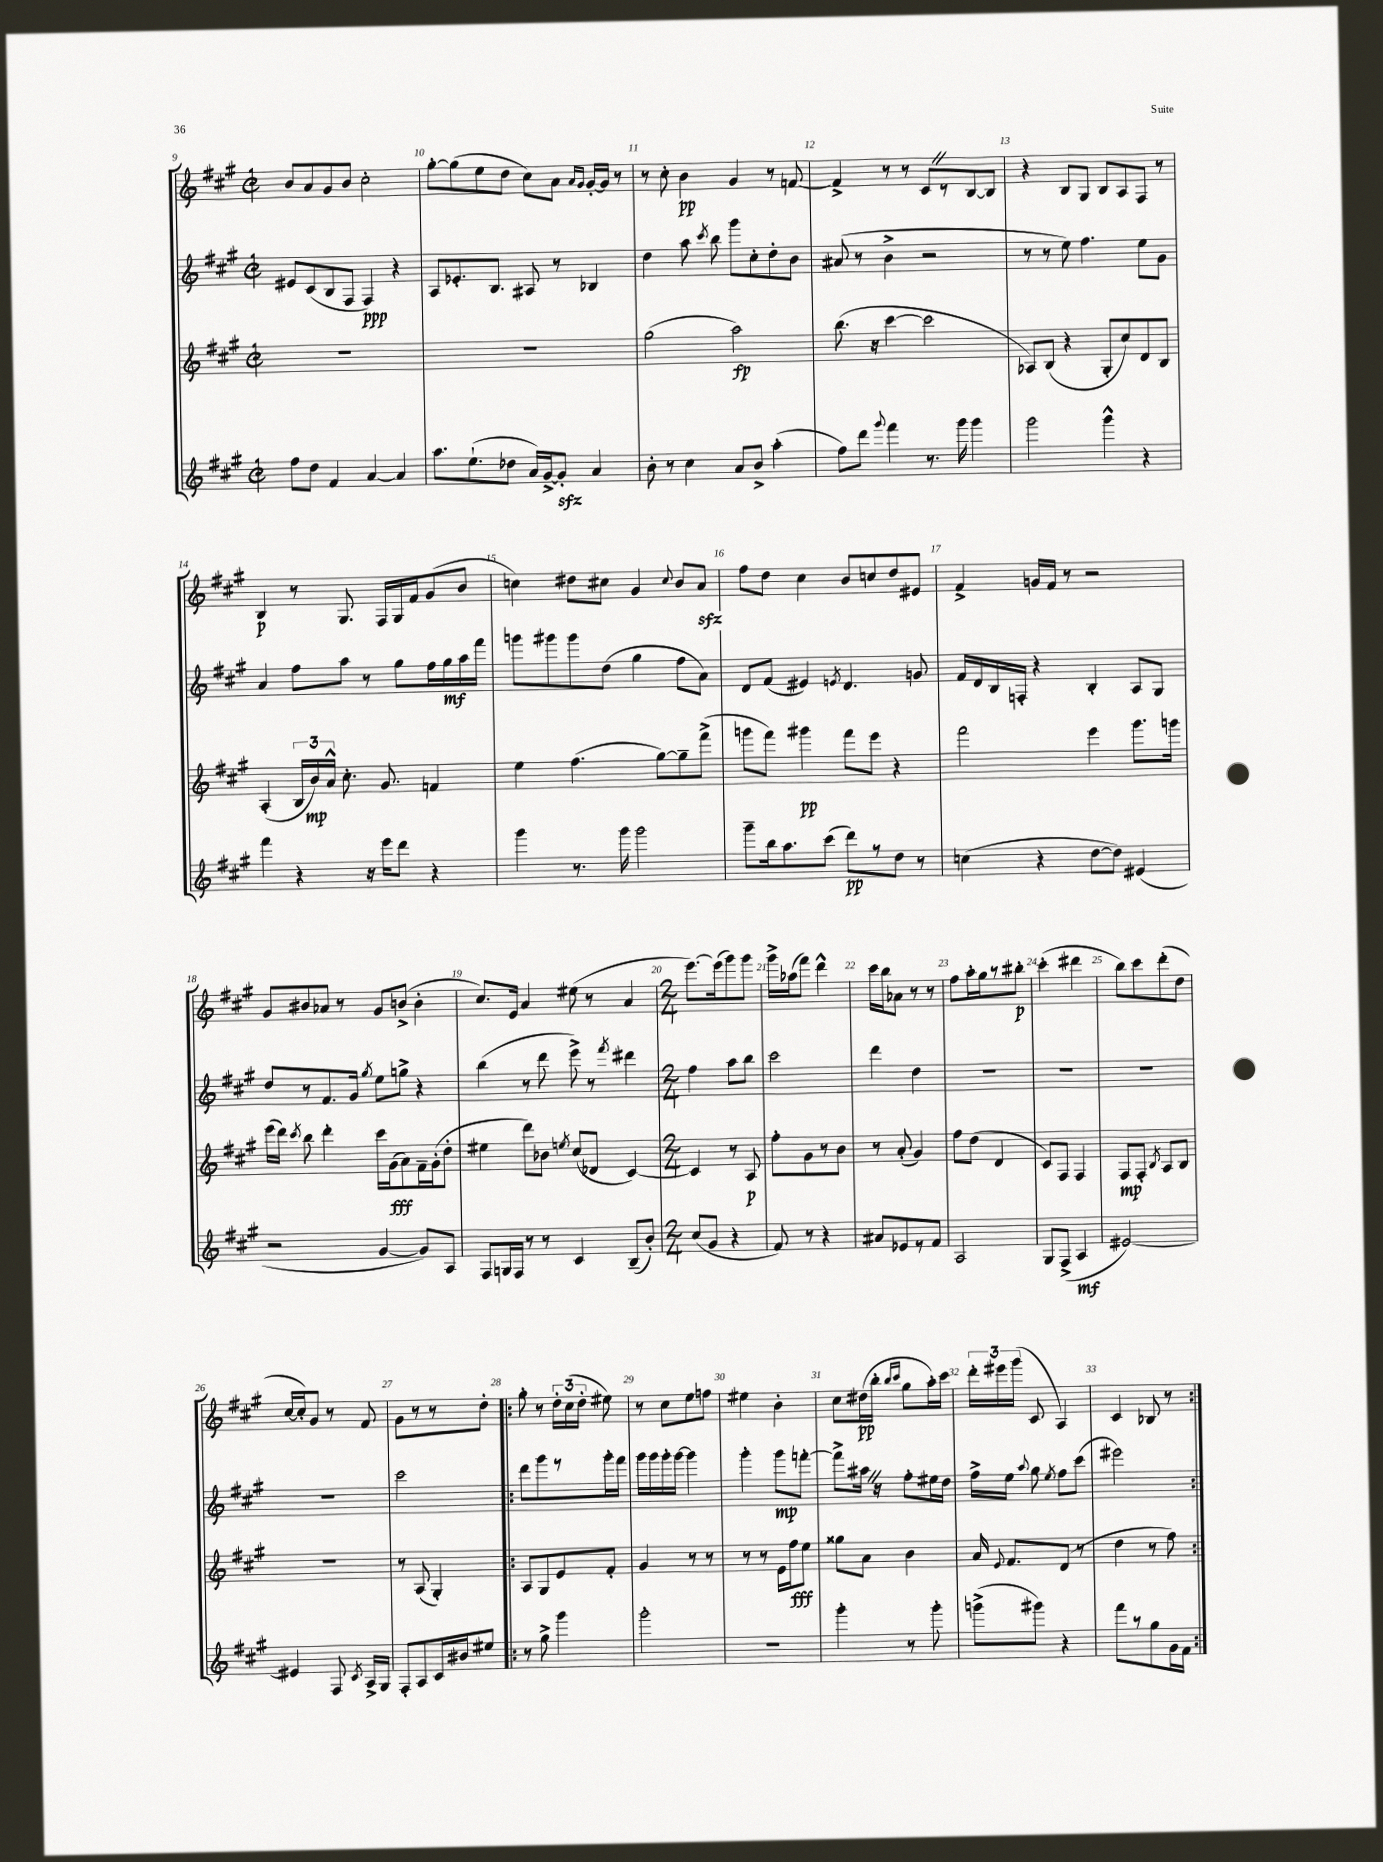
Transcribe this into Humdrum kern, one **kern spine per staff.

**kern	**dynam	**kern	**dynam	**kern	**dynam	**kern	**dynam
*part4	*part4	*part3	*part3	*part2	*part2	*part1	*part1
*staff4	*staff4	*staff3	*staff3	*staff2	*staff2	*staff1	*staff1
*clefG2	*	*clefG2	*	*clefG2	*	*clefG2	*
*k[f#c#g#]	*	*k[f#c#g#]	*	*k[f#c#g#]	*	*k[f#c#g#]	*
*M2/2	*	*M2/2	*	*M2/2	*	*M2/2	*
*met(c|)	*	*met(c|)	*	*met(c|)	*	*met(c|)	*
=9	=9	=9	=9	=9	=9	=9	=9
8ff#\L	.	1r	.	8e#X/L	.	8b/L	.
8dd\J	.	.	.	(8c#/	.	8a/	.
4f#/	.	.	.	8B/	.	8g#/	.
.	.	.	.	8F#/J	.	8b/J	.
[4a/	.	.	.	4F#/)	ppp	2cc#'\	.
4a/]	.	.	.	4r	.	.	.
=10	=10	=10	=10	=10	=10	=10	=10
8.aa\L	.	1r	.	8A/L	.	[8gg#'\L	.
.	.	.	.	8.e-X'/	.	(8gg#\]	.
(8.ee`\	.	.	.	.	.	.	.
.	.	.	.	.	.	8ee\	.
.	.	.	.	8.B/J	.	.	.
8dd-X\J	.	.	.	.	.	8dd\J	.
16a/LL)	.	.	.	8A#X/	.	8cc#\L)	.
[16g#^/J	.	.	.	.	.	.	.
8g#zz'/J]	.	.	.	8r	.	8a\J	.
.	.	.	.	.	.	16qqa/LL	.
.	.	.	.	.	.	16qqg#/JJ	.
4a/	.	.	.	4B-X/	.	[16g#'/LL	.
.	.	.	.	.	.	16g#/JJ]	.
.	.	.	.	.	.	8r	.
=11	=11	=11	=11	=11	=11	=11	=11
8b'\	.	(2gg#\	.	4dd\	.	8r	.
8r	.	.	.	.	.	8cc#'\	.
4cc#\	.	.	.	8aa\	.	4b\	pp
.	.	.	.	8qccc#/	.	.	.
.	.	.	.	8bb\	.	.	.
8a/L	.	2aa\)	fp	8ggg#\L	.	4g#/	.
8b^/J	.	.	.	8cc#'\	.	.	.
(4aa'\	.	.	.	8dd'\	.	8r	.
.	.	.	.	8b\J	.	[8fn/	.
=12	=12	=12	=12	=12	=12	=12	=12
8ff#\L)	.	(8.bb\	.	(8a#X/	.	4f^/]	.
8ddd\J	.	.	.	8r	.	.	.
.	.	16r	.	.	.	.	.
8qqggg#/	.	.	.	.	.	.	.
4fff#\	.	[4ccc#\	.	4b^\	.	8r	.
.	.	.	.	.	.	8r	.
8.r	.	2ccc#\]	.	2r	.	8c#Z/L	.
.	.	.	.	.	.	8r	.
16ggg#\	.	.	.	.	.	.	.
4ggg#\	.	.	.	.	.	[8B/	.
.	.	.	.	.	.	8B/J]	.
=13	=13	=13	=13	=13	=13	=13	=13
2ggg#\	.	8A-X/L)	.	8r	.	4r	.
.	.	(8B/J	.	8r	.	.	.
.	.	4r	.	8ee\)	.	8B/L	.
.	.	.	.	4.ff#\	.	8G#/J	.
4ggg#^^\	.	8G#'/L	.	.	.	8B/L	.
.	.	8cc#/)	.	.	.	8A/	.
4r	.	8d/	.	8ee\L	.	8F#/J	.
.	.	8B/J	.	8g#\J	.	8r	.
!!LO:LB:g=z
=14	=14	=14	=14	=14	=14	=14	=14
4fff#\	.	(4A'/	.	4a/	.	4B/	p
4r	.	24B/LL	.	8ff#\L	.	8r	.
.	.	24b/)	mp	.	.	.	.
.	.	24a^^/JJ	.	.	.	.	.
.	.	8.cc#'\	.	8aa\J	.	8.G#/	.
16r	.	.	.	8r	.	.	.
16eee\KL	.	8.g#/	.	.	.	16F#/LL	.
8ddd\J	.	.	.	8gg#\L	.	16G#/	.
.	.	.	.	.	.	16f#/J	.
4r	.	4fn/	.	16ff#\L	.	(8g#/	.
.	.	.	.	16gg#\	mf	.	.
.	.	.	.	16aa\	.	8b/J	.
.	.	.	.	16fff#\JJ	.	.	.
=15	=15	=15	=15	=15	=15	=15	=15
4ggg#\	.	4ee\	.	8gggn\L	.	4ccn\)	.
.	.	.	.	8ggg#X\	.	.	.
8.r	.	(4.ff#\	.	8ggg#\	.	8dd#X\L	.
.	.	.	.	(8dd\J	.	8cc#X\J	.
16ggg#\	.	.	.	.	.	.	.
2ggg#\	.	.	.	4gg#\	.	4g#/	.
.	.	[8gg#\L)	.	.	.	.	.
.	.	.	.	.	.	8qqcc#/	.
.	.	8gg#~\]	.	8ff#\L	.	8b/L	.
.	.	(8fff#^\J	.	8a\J)	.	8azz/J	.
=16	=16	=16	=16	=16	=16	=16	=16
8ggg#~\L	.	8gggn\L	.	8d/L	.	8ff#\L	.
16bb\k	.	8fff#\J)	.	(8f#/J	.	8dd\J	.
8.aa\	.	.	.	.	.	.	.
.	.	4ggg#X\	pp	4e#X/)	.	4cc#\	.
(8ccc#\J	.	.	.	.	.	.	.
.	.	.	.	8qen/	.	.	.
8ddd\L)	pp	8fff#\L	.	4.d/	.	8b/L	.
8r	.	8eee\J	.	.	.	8ccn/	.
8dd\J	.	4r	.	.	.	8dd/	.
8r	.	.	.	8gn/	.	8e#X/J	.
=17	=17	=17	=17	=17	=17	=17	=17
(4ccn\	.	2fff#\	.	16f#/LL	.	4f#^/	.
.	.	.	.	16d/	.	.	.
.	.	.	.	16B/	.	.	.
.	.	.	.	16Fn'/JJ	.	.	.
4r	.	.	.	4r	.	16gn/LL	.
.	.	.	.	.	.	16f#/JJ	.
.	.	.	.	.	.	8r	.
[8dd\L	.	4eee\	.	4B'/	.	2r	.
8dd\J])	.	.	.	.	.	.	.
(4e#X/	.	8.ggg#\L	.	8A/L	.	.	.
.	.	.	.	8G#/J	.	.	.
.	.	16gggn\Jk	.	.	.	.	.
!!LO:LB:g=z
=18	=18	=18	=18	=18	=18	=18	=18
2r	.	(16eee\LL	.	8dd/L	.	8g#/L	.
.	.	16ddd\JJ)	.	.	.	.	.
.	.	8qccc#/	.	.	.	.	.
.	.	8bb\	.	8r	.	8b#X/	.
.	.	4ddd'\	.	8.f#/	.	8a-X/J	.
.	.	.	.	.	.	8r	.
.	.	.	.	16g#/Jk	.	.	.
.	.	.	.	8qgg#/	.	.	.
[4g#/	.	16ccc#\LL	.	8ee\L	.	8g#/L	.
.	.	(16g#\J	fff	.	.	.	.
.	.	8a\)	.	8ggn^\J	.	(8bn^/J	.
8g#/L])	.	16f#~\L	.	4r	.	4b'\	.
.	.	(16g#'\J	.	.	.	.	.
8A/J	.	8dd'\J	.	.	.	.	.
=19	=19	=19	=19	=19	=19	=19	=19
8F#/L	.	4ee#X\	.	(4bb\	.	8.cc#/L)	.
16Gn/L	.	.	.	.	.	.	.
16F#/JJ	.	.	.	.	.	16e/Jk	.
8r	.	8ddd\L)	.	8r	.	4a/	.
8r	.	8b-X\J	.	8ddd\	.	.	.
.	.	8qeen/	.	.	.	.	.
4c#/	.	(8cc#/L	.	8eee^\)	.	(8ee#X\	.
.	.	8d-X/J	.	8r	.	8r	.
.	.	.	.	8qfff#/	.	.	.
(8B~/L	.	[4c#/)	.	4ddd#X\	.	4a/	.
8b'/J)	.	.	.	.	.	.	.
=20	=20	=20	=20	=20	=20	=20	=20
*M2/4	*	*M2/4	*	*M2/4	*	*M2/4	*
(8cc#/L	.	4c#/]	.	4ff#\	.	[8.eee\L)	.
8g#/J	.	.	.	.	.	.	.
.	.	.	.	.	.	(16eee\k]	.
4r	.	8r	.	8aa\L	.	8ggg#\)	.
.	.	8A/	p	8bb\J	.	8ggg#\J	.
=21	=21	=21	=21	=21	=21	=21	=21
8f#/)	.	8ff#'\L	.	2ccc#\	.	16ggg#^\LL	.
.	.	.	.	.	.	(16aa-X\J	.
8r	.	8g#\	.	.	.	8fff#\J)	.
4r	.	8r	.	.	.	4ddd^^\	.
.	.	8b\J	.	.	.	.	.
=22	=22	=22	=22	=22	=22	=22	=22
8a#X/L	.	8r	.	4ddd\	.	16ccc#\LL	.
.	.	.	.	.	.	16bb\J	.
8e-X/	.	(8a'/	.	.	.	8a-X\J	.
8r	.	4g#/)	.	4dd\	.	8r	.
8f#/J	.	.	.	.	.	8r	.
=23	=23	=23	=23	=23	=23	=23	=23
2A/	.	8ff#\L	.	2r	.	8ff#\L	.
.	.	(8dd\J	.	.	.	16aa'\L	.
.	.	.	.	.	.	16gg#\J	.
.	.	4d/	.	.	.	8r	.
.	.	.	.	.	.	8bb#X'\J	p
=24	=24	=24	=24	=24	=24	=24	=24
8G#/L	.	8c#/L)	.	2r	.	(4ccc#'\	.
(8F#^/J	.	8F#/J	.	.	.	.	.
4A/	mf	4F#/	.	.	.	4ddd#X\	.
=25	=25	=25	=25	=25	=25	=25	=25
[2e#X/)	.	8F#/L	mp	2r	.	8bb\L)	.
.	.	8F#'/J	.	.	.	8ccc#\	.
.	.	8qB/	.	.	.	.	.
.	.	8A/L	.	.	.	(8ddd'\	.
.	.	8B/J	.	.	.	8dd\J	.
!!LO:LB:g=z
=26	=26	=26	=26	=26	=26	=26	=26
4e#X/]	.	2r	.	2r	.	[16cc#/LL	.
.	.	.	.	.	.	16cc#'/J])	.
.	.	.	.	.	.	8g#/J	.
8F#/	.	.	.	.	.	8r	.
8qc#/	.	.	.	.	.	.	.
16A^/LL	.	.	.	.	.	8f#/	.
16G#/JJ	.	.	.	.	.	.	.
=27	=27	=27	=27	=27	=27	=27	=27
8F#'/L	.	8r	.	2ccc#\	.	8g#\L	.
8A/	.	(8A/	.	.	.	8r	.
16c#/L	.	4G#'/)	.	.	.	8r	.
16b#X/J	.	.	.	.	.	.	.
8ee#X/J	.	.	.	.	.	8dd'\J	.
=28!|:	=28!|:	=28!|:	=28!|:	=28!|:	=28!|:	=28!|:	=28!|:
8r	.	8A/L	.	8ddd\L	.	8gg#'\	.
8gg#^\	.	8G#/	.	8ggg#\	.	8r	.
4ggg#\	.	8e/	.	8r	.	24dd'\LL	.
.	.	.	.	.	.	(24cc#\	.
.	.	.	.	.	.	24dd'\JJ	.
.	.	8f#'/J	.	16ggg#'\L	.	8ee#X\)	.
.	.	.	.	16fff#\JJ	.	.	.
=29	=29	=29	=29	=29	=29	=29	=29
2ggg#'\	.	4g#/	.	16ggg#\LL	.	8r	.
.	.	.	.	16ggg#\	.	.	.
.	.	.	.	16ggg#'\	.	8cc#\L	.
.	.	.	.	[16ggg#\JJ	.	.	.
.	.	8r	.	4ggg#\]	.	8ee\	.
.	.	8r	.	.	.	8ffn\J	.
=30	=30	=30	=30	=30	=30	=30	=30
2r	.	8r	.	4ggg#'\	.	4ee#X\	.
.	.	8r	.	.	.	.	.
.	.	16e\LL	.	8ggg#\L	mp	4b'\	.
.	.	16ff#\J	fff	.	.	.	.
.	.	8ee\J	.	[8fffn'\J	.	.	.
=31	=31	=31	=31	=31	=31	=31	=31
4ggg#'\	.	8gg##X\L	.	8fff^\L]	.	8cc#\L	.
.	.	8a\J	.	16aa#XZ\Jk	.	(16dd#X\L	pp
.	.	.	.	16r	.	16bb'\JJ	.
.	.	.	.	.	.	16qqbb/LL	.
.	.	.	.	.	.	16qqccc#/JJ	.
8r	.	4b\	.	8ff#'\L	.	8gg#\L	.
8ggg#'\	.	.	.	16ee#X\L	.	16aa'\L)	.
.	.	.	.	16dd\JJ	.	16ccc#\JJ	.
=32	=32	=32	=32	=32	=32	=32	=32
(8gggn^\L	.	16a/	.	16ff#^\LL	.	24ddd'\LL	.
.	.	.	.	.	.	24eee#X\	.
.	.	8qqe/	.	.	.	.	.
.	.	8.f#/L	.	16ee\JJ	.	.	.
.	.	.	.	.	.	(24ggg#\JJ	.
.	.	.	.	8qqaa/	.	.	.
8ggg#X\J)	.	.	.	8gg#\	.	8c#/	.
.	.	.	.	8qee/	.	.	.
4r	.	(8d/J	.	8ff#\L	.	4A/)	.
.	.	8r	.	(8ccc#\J	.	.	.
=33	=33	=33	=33	=33	=33	=33	=33
8fff#\L	.	4dd\	.	2eee#X\)	.	4c#/	.
8r	.	.	.	.	.	.	.
8gg#\	.	8r	.	.	.	8B-X/	.
16g#\L	.	8ff#\)	.	.	.	8r	.
16f#\JJ	.	.	.	.	.	.	.
=:|!	=:|!	=:|!	=:|!	=:|!	=:|!	=:|!	=:|!
*-	*-	*-	*-	*-	*-	*-	*-
